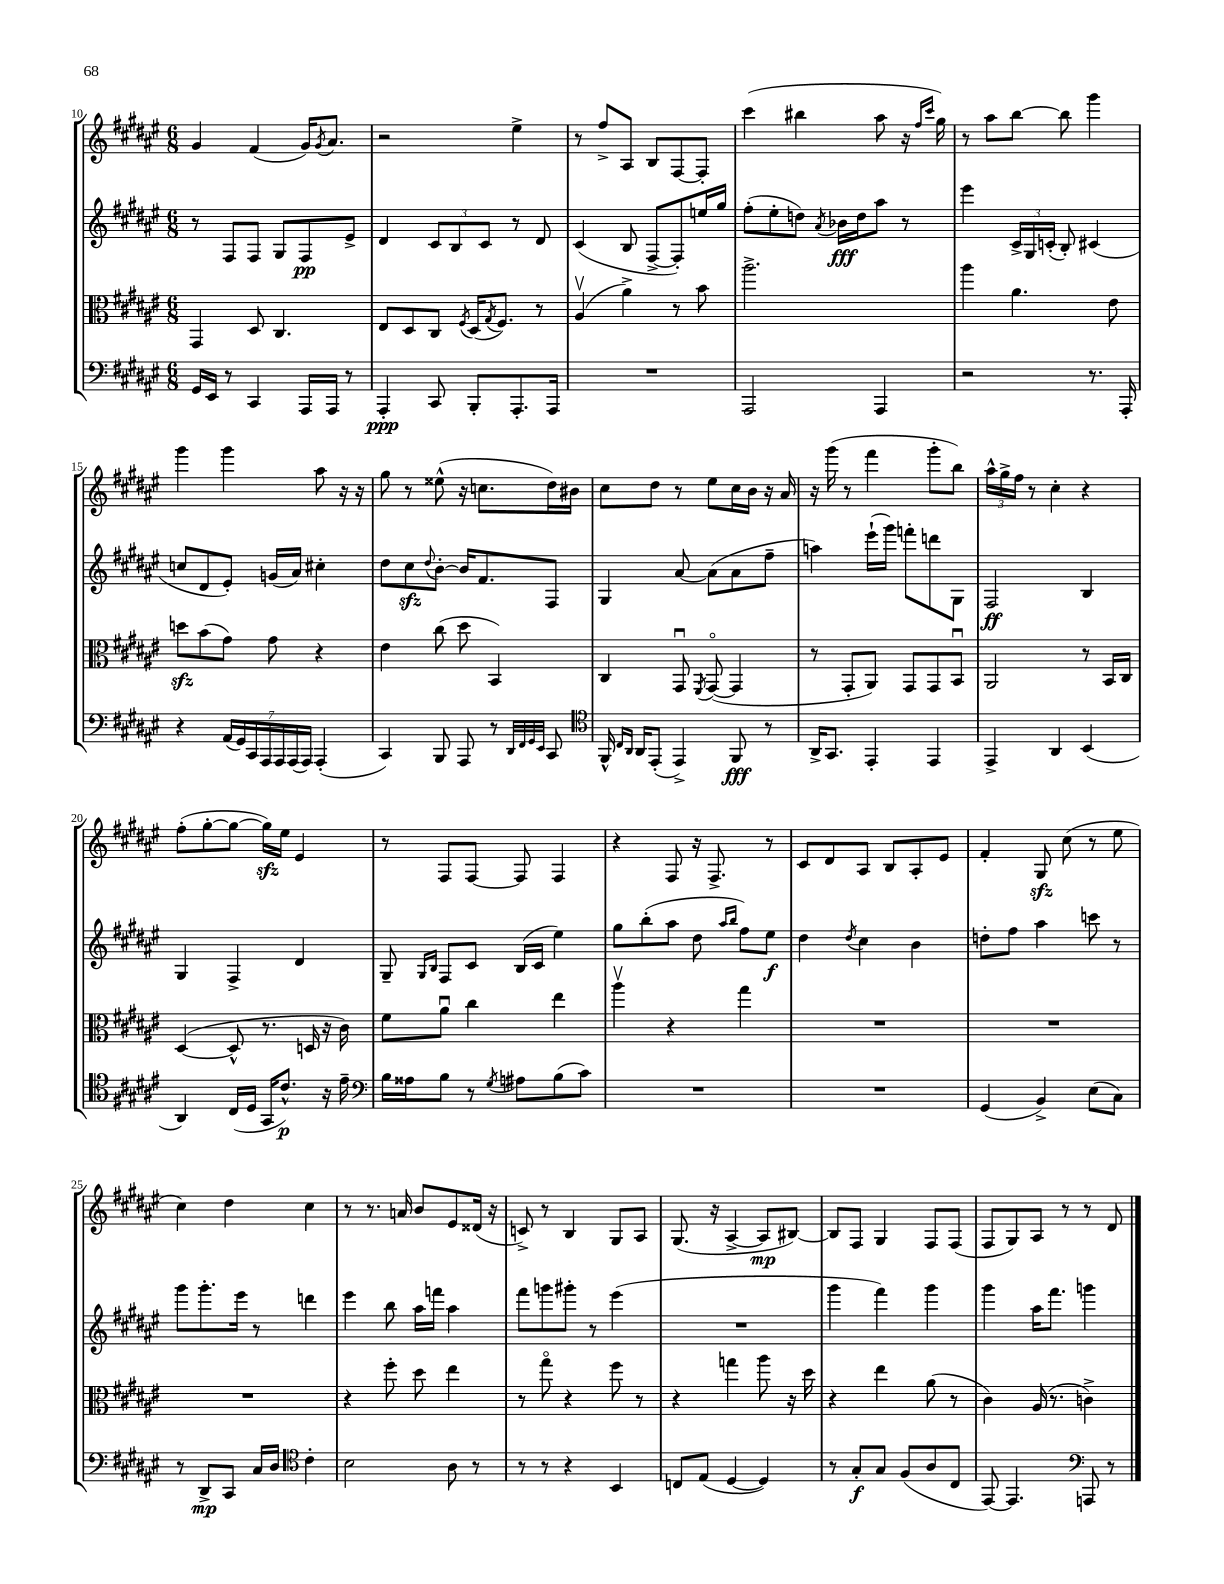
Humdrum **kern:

**kern	**kern	**kern	**kern
*staff4	*staff3	*staff2	*staff1
*clefF4	*clefC3	*clefG2	*clefG2
*k[f#c#g#d#a#e#]	*k[f#c#g#d#a#e#]	*k[f#c#g#d#a#e#]	*k[f#c#g#d#a#e#]
*M6/8	*M6/8	*M6/8	*M6/8
16GG#	4GG#	8r	4g#
16EE#	.	.	.
8r	.	8F#	.
4CC#	8D#	8F#	(4f#
.	4.C#	8G#	.
16AAA#	.	8F#	16g#)
.	.	.	8qg#
16AAA#	.	.	8.a#
8r	.	8e#^	.
=	=	=	=
4AAA#'	8E#	4d#	2r
.	8D#	.	.
8CC#	8C#	12c#	.
.	.	12B	.
.	8qF#	.	.
8BBB'	(16D#	.	.
.	.	12c#	.
.	8qG#	.	.
.	8.F#)	.	.
8.AAA#'	.	8r	4ee#^
.	8r	8d#	.
16AAA#	.	.	.
=	=	=	=
2.r	(4A#v	(4c#	8r
.	.	.	8ff#^
.	4a#^)	8B	8A#
.	.	[8F#^	8B
.	8r	8F#'])	[8F#
.	8b	16ee	8F#']
.	.	16gg#	.
=	=	=	=
2AAA#	2.aa#^	(8ff#'	(4ccc#
.	.	8ee#'	.
.	.	8dd)	4bb#
.	.	8qa#	.
.	.	16b-	.
.	.	16dd	.
4AAA#	.	8aa#	8aa#
.	.	8r	16r
.	.	.	16qqff#
.	.	.	16qqccc#
.	.	.	16gg#)
=	=	=	=
2r	4aa#	4eee#	8r
.	.	.	8aa#
.	4.a#	24c#^	[8bb
.	.	24G#	.
.	.	(24c'	.
.	.	8B')	8bb]
8.r	.	(4c#	4ggg#
.	8e#	.	.
16AAA#'	.	.	.
=	=	=	=
4r	8dd	8cc	4ggg#
.	(8b	8d#	.
(28AA#	8g#)	8e#')	4ggg#
28GG#)	.	.	.
28CC#	.	.	.
28AAA#	.	.	.
.	8g#	(16g	.
28AAA#	.	.	.
(28AAA#	.	.	.
.	.	16a#)	.
28AAA#)	.	.	.
(4AAA#'	4r	4cc#'	8aa#
.	.	.	16r
.	.	.	16r
=	=	=	=
4CC#)	4e#	8dd#	8gg#
.	.	8cc#	8r
.	.	8qqdd#	.
8BBB	(8cc#	[8b'	(8ee##^^
8AAA#	8dd#	16b]	16r
.	.	8.f#	8.cc
8r	4BB)	.	.
32qqDD#	.	.	.
32qqFF#	.	.	.
32qqGG#	.	.	.
32qqEE#	.	.	.
8CC#	.	8F#	16dd#)
.	.	.	16b#
=	=	=	=
*clefC4	*	*	*
16FF#^^	4C#	4G#	8cc#
16qqC#	.	.	.
16qqAA#	.	.	.
16AA#	.	.	.
(8EE#'	.	.	8dd#
4EE#^)	8GG#u	[8a#	8r
.	8qFF#	.	.
.	([8GG#o	(8a#]	8ee#
8FF#	4GG#]	8a#	16cc#
.	.	.	16b
8r	.	8ff#~	16r
.	.	.	16a#
=	=	=	=
16AA#^	8r	4aa)	16r
8.GG#	.	.	(16ggg#
.	8GG#'	.	8r
4EE#'	8AA#)	(16eee#`	4fff#
.	.	16ggg#)	.
.	8GG#	8fff'	.
4EE#	8GG#	8ddd	8ggg#'
.	8BBu	8G#	8bb)
=	=	=	=
4EE#^	2AA#	2F#	24aa#^^
.	.	.	24gg#^
.	.	.	24ff#
.	.	.	8r
4AA#	.	.	4cc#'
(4BB	8r	4B	4r
.	16BB	.	.
.	16C#	.	.
=	=	=	=
4AA#)	([4D#	4G#	(8ff#'
.	.	.	[8gg#'
(16C#	8D#^^]	4F#^	8gg#_
16D#	.	.	.
16GG#	8.r	.	16gg#])
8.c#^^)	.	.	16ee#
.	.	4d#	4e#
.	16D	.	.
16r	16r	.	.
16e#~	16c#)	.	.
=	=	=	=
*clefF4	*	*	*
16B	8f#	8G#~	8r
16A##	.	.	.
.	.	16qqG#	.
.	.	16qqB	.
8B	8a#u	8F#	8F#
8r	4cc#	8c#	[8F#
8qG#	.	.	.
8A#	.	(16B	8F#]
.	.	16c#	.
(8B	4ee#	4ee#)	4F#
8c#)	.	.	.
=	=	=	=
2.r	4aa#v	8gg#	4r
.	.	(8bb'	.
.	4r	8aa#	8F#
.	.	8dd#	16r
.	.	.	8.F#^
.	.	16qqaa#	.
.	.	16qqbb	.
.	4gg#	8ff#)	.
.	.	8ee#	8r
=	=	=	=
2.r	2.r	4dd#	8c#
.	.	.	8d#
.	.	8qdd#	.
.	.	4cc#	8A#
.	.	.	8B
.	.	4b	8A#'
.	.	.	8e#
=	=	=	=
(4GG#	2.r	8dd'	4f#'
.	.	8ff#	.
4BB^)	.	4aa#	8G#
.	.	.	(8cc#
(8E#	.	8ccc	8r
8C#)	.	8r	8ee#
=	=	=	=
8r	2.r	8ggg#	4cc#)
8DD#^	.	8.ggg#'	.
8CC#	.	.	4dd#
.	.	16eee#	.
16C#	.	8r	.
16D#	.	.	.
*clefC4	*	*	*
4c#'	.	4ddd	4cc#
=	=	=	=
2B	4r	4eee#	8r
.	.	.	8.r
.	8ff#'	8bb	.
.	.	.	16a
.	8dd#	16aa#	8b
.	.	16fff	.
8A#	4ee#	4aa#	8e#
8r	.	.	(16d##
.	.	.	16r
=	=	=	=
8r	8r	8fff#	8c^)
8r	8gg#o	8ggg	8r
4r	4r	8ggg#'	4B
.	.	8r	.
4BB	8ff#	(4eee#	8G#
.	8r	.	8A#
=	=	=	=
8C	4r	2.r	(8.G#
(8E#	.	.	.
.	.	.	16r
[4D#	4gg	.	[4A#^
4D#])	8aa#	.	8A#]
.	16r	.	[8B#)
.	16dd#	.	.
=	=	=	=
8r	4r	4ggg#	8B#]
8G#'	.	.	8F#
8G#	4ee#	4fff#)	4G#
(8F#	.	.	.
8A#	(8a#	4ggg#	8F#
8C#	8r	.	(8F#
=	=	=	=
[8EE#)	4c#)	4ggg#	8F#
4.EE#]	.	.	8G#)
.	(16A#	16aa#	8A#
.	8.r	8.fff#	.
.	.	.	8r
*clefF4	*	*	*
8AAA	4c^)	4ggg	8r
8r	.	.	8d#
==	==	==	==
*-	*-	*-	*-
